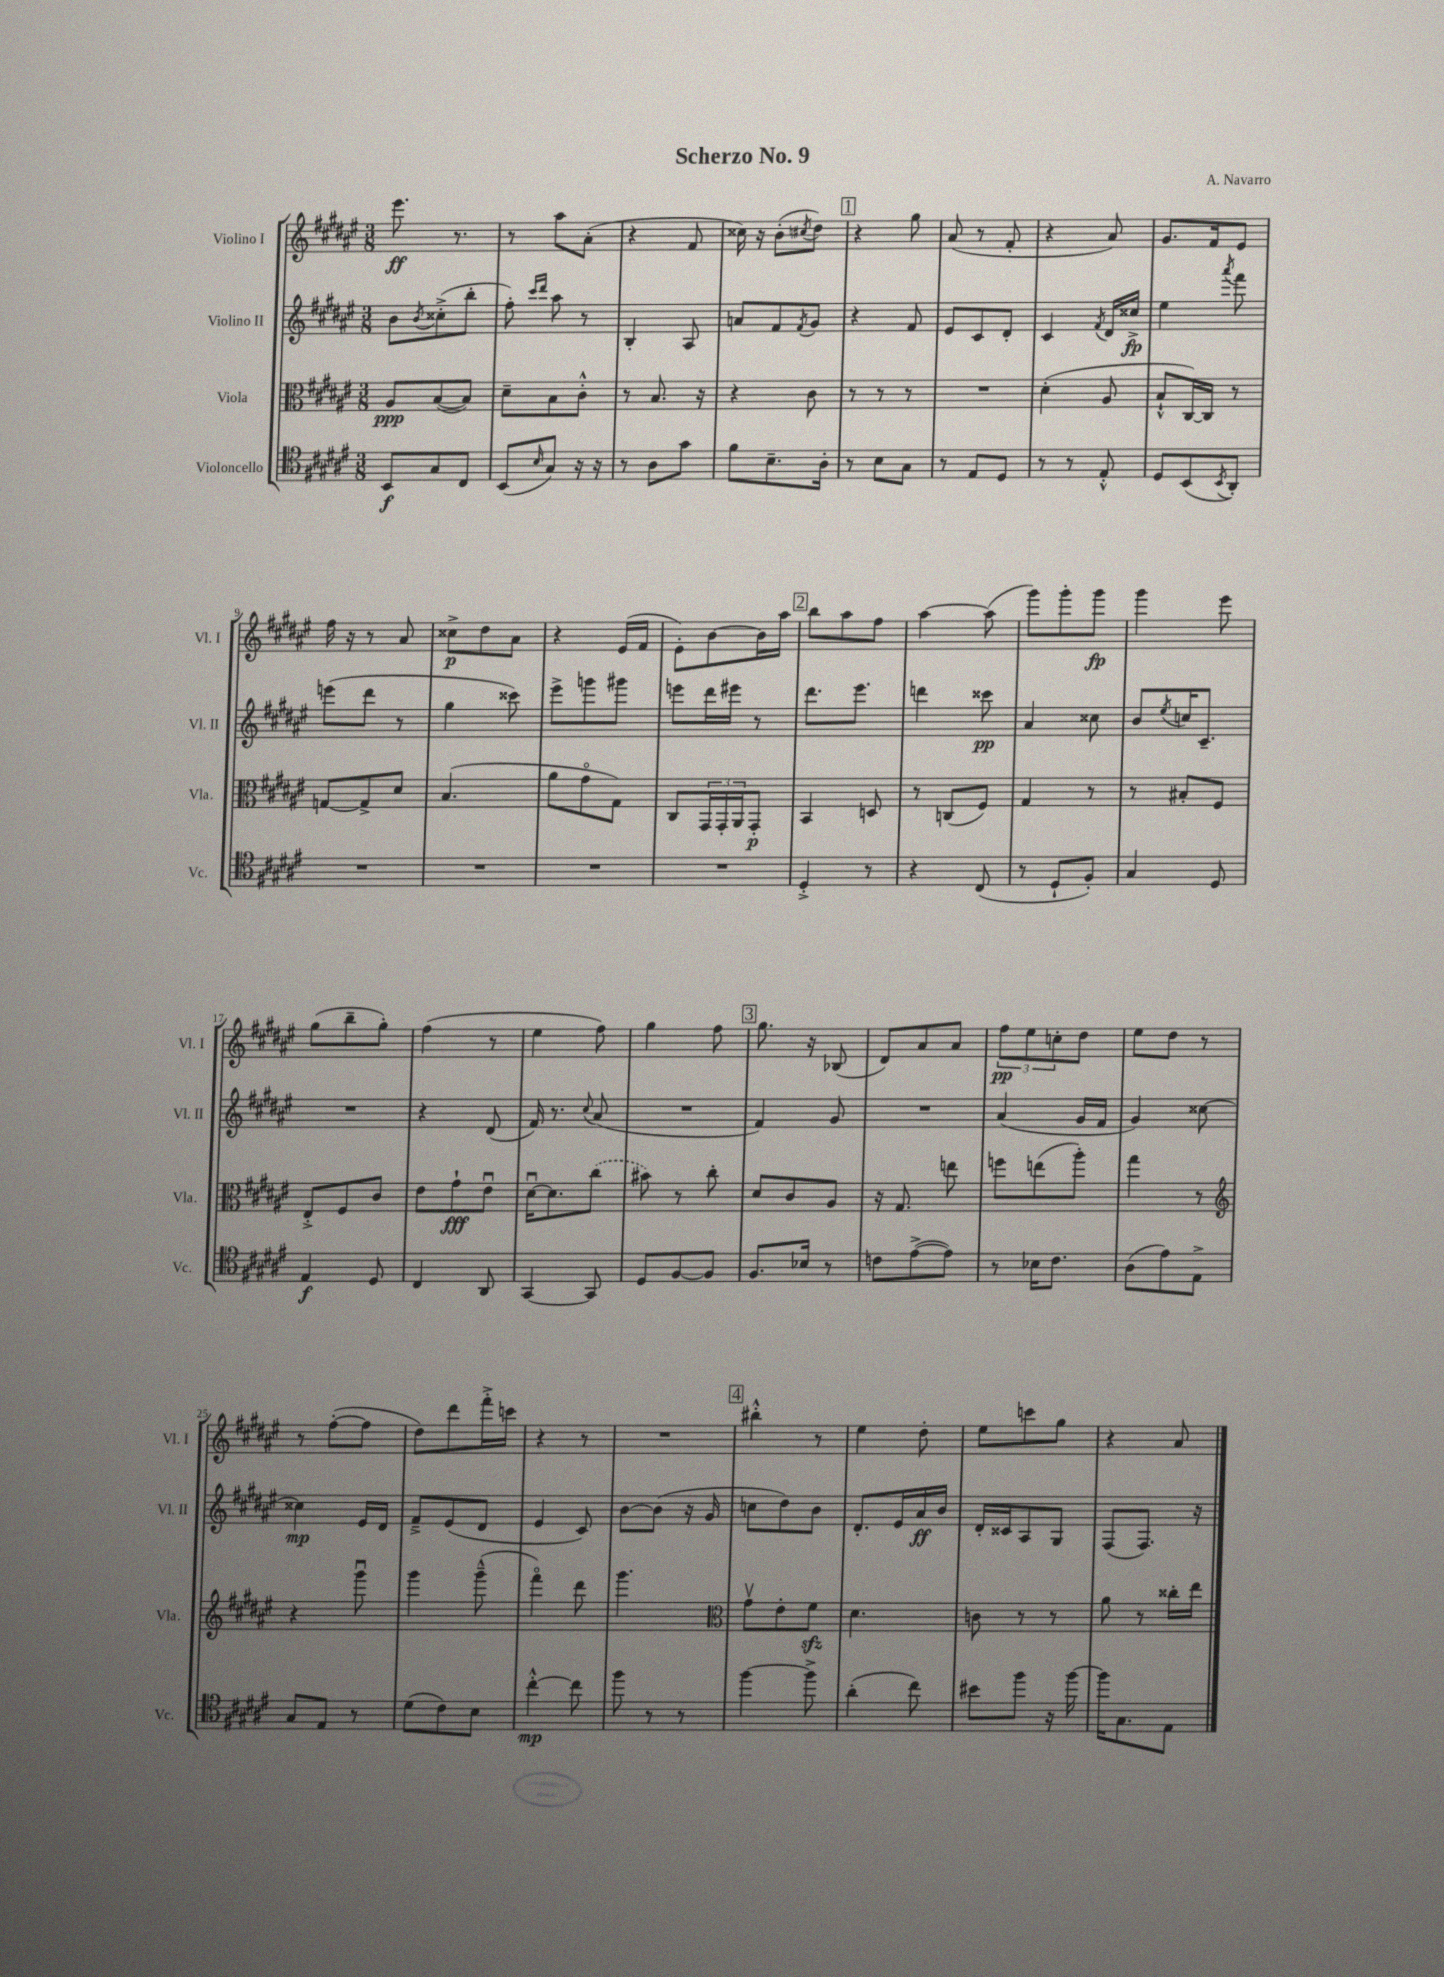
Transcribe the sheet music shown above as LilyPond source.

\header { title = "Scherzo No. 9" composer = "A. Navarro" }
<<
\new StaffGroup <<
\new Staff = "s0" \with { instrumentName = "Violino I" shortInstrumentName = "Vl. I" } {
    \clef treble \key fis \major \numericTimeSignature \time 3/8
    eis'''8.\ff r8. |
    r8 ais''8 ais'8-.( |
    r4 fis'8 |
    cisis''16) r16 b'8-.( \acciaccatura { cis''8 } dis''8) |
    \mark \markup { \box "1" } r4 gis''8 |
    ais'8( r8 fis'8-. |
    r4 ais'8) |
    gis'8. fis'16 eis'8 |
    fis''16 r16 r8 ais'8 |
    cisis''8->\p dis''8 ais'8 |
    r4 eis'16( fis'16 |
    eis'8-.) b'8~ b'16 ais''16 |
    \mark \markup { \box "2" } b''8 ais''8 fis''8 |
    ais''4~ ais''8( |
    gis'''8) gis'''8-. gis'''8\fp |
    gis'''4 eis'''8 |
    gis''8( b''8-- gis''8-.) |
    fis''4( r8 |
    eis''4 fis''8) |
    gis''4 fis''8 |
    \mark \markup { \box "3" } gis''8. r16 bes8( |
    dis'8) ais'8 ais'8 |
    \tuplet 3/2 { fis''8\pp eis''8 c''8-. } dis''8 |
    eis''8 dis''8 r8 |
    r8 fis''8~-.( fis''8 |
    dis''8) dis'''8 fis'''16-.-> c'''16 |
    r4 r8 |
    R4. |
    \mark \markup { \box "4" } bis''4-.-^ r8 |
    eis''4 dis''8-. |
    eis''8 c'''8 gis''8 |
    r4 ais'8 \bar "|." |
}
\new Staff = "s1" \with { instrumentName = "Violino II" shortInstrumentName = "Vl. II" } {
    \clef treble \key fis \major \numericTimeSignature \time 3/8
    b'8 \acciaccatura { b'8 } cisis''8-.->( b''8-. |
    fis''8-.) \grace { cis'''16 dis'''16 } ais''8 r8 |
    b4-. ais8 |
    a'8 fis'8 \acciaccatura { fis'8 } gis'8 |
    \mark \markup { \box "1" } r4 fis'8 |
    eis'8 cis'8 dis'8-. |
    cis'4 \acciaccatura { fis'8 } dis'16 cisis''16->\fp |
    eis''4 \acciaccatura { ais'''8 } fis'''8 |
    e'''8( dis'''8 r8 |
    gis''4 cisis'''8) |
    eis'''8-> g'''8 gis'''8 |
    e'''8 dis'''16 eis'''16 r8 |
    \mark \markup { \box "2" } dis'''8. eis'''8. |
    d'''4 cisis'''8\pp |
    ais'4 cisis''8 |
    b'8 \acciaccatura { eis''8 } c''16 cis'8.-- |
    R4. |
    r4 dis'8( |
    fis'16) r8. \appoggiatura { cis''8 } ais'8( |
    R4. |
    \mark \markup { \box "3" } fis'4) gis'8 |
    R4. |
    ais'4( gis'16 fis'16 |
    gis'4) cisis''8~ |
    cisis''4\mp eis'16 dis'16 |
    fis'8---> eis'8( dis'8 |
    eis'4 cis'8) |
    b'8~ b'8( r16 gis'16 |
    \mark \markup { \box "4" } c''8 dis''8) b'8 |
    dis'8.-. eis'16 ais'16\ff b'16 |
    dis'16-. cisis'16 ais8 gis8 |
    fis8( fis8.) r16 \bar "|." |
}
\new Staff = "s2" \with { instrumentName = "Viola" shortInstrumentName = "Vla." } {
    \clef alto \key fis \major \numericTimeSignature \time 3/8
    ais8\ppp b8~( b8) |
    dis'8-- b8 cis'8-.-^ |
    r8 b8. r16 |
    r4 cis'8 |
    \mark \markup { \box "1" } r8 r8 r8 |
    R4. |
    dis'4-.( ais8 |
    b8-!-^ cis16~) cis16 r8 |
    g8~ g8-> dis'8 |
    b4.( |
    ais'8 gis'8\flageolet gis8) |
    cis8 \tuplet 3/2 { gis,16 gis,16-. ais,16 } gis,8-.\p |
    \mark \markup { \box "2" } b,4 d8 |
    r8 c8( fis8) |
    gis4 r8 |
    r8 bis8-. fis8 |
    eis8-.-> fis8 cis'8 |
    eis'8 gis'8-!\fff eis'8\downbow |
    dis'16~\downbow dis'8. \once \slurDashed cis''8( |
    bis'8) r8 cis''8-. |
    \mark \markup { \box "3" } dis'8 cis'8 ais8 |
    r16 gis8. e''8 |
    f''8 e''8( ais''8-.) |
    gis''4 r8 |
    \clef treble r4 gis'''8\downbow |
    gis'''4 gis'''8---^( |
    fis'''4\flageolet) dis'''8 |
    gis'''4. |
    \mark \markup { \box "4" } \clef alto gis'8\upbow eis'8-. fis'8\sfz |
    dis'4. |
    c'8 r8 r8 |
    ais'8 r8 cisis''16-. eis''16 \bar "|." |
}
\new Staff = "s3" \with { instrumentName = "Violoncello" shortInstrumentName = "Vc." } {
    \clef tenor \key fis \major \numericTimeSignature \time 3/8
    b,8\f gis8 cis8 |
    b,8( \grace { b16 } gis8) r16 r16 |
    r8 ais8 gis'8 |
    fis'8 b8.-- ais16-. |
    \mark \markup { \box "1" } r8 b8 gis8 |
    r8 eis8 dis8 |
    r8 r8 eis8-.-^ |
    dis8 b,8( \acciaccatura { b,8 } ais,8-.) |
    R4. |
    R4. |
    R4. |
    R4. |
    \mark \markup { \box "2" } dis4-.-> r8 |
    r4 cis8( |
    r8 dis8-! fis8-.) |
    gis4 dis8 |
    eis4\f dis8 |
    cis4 ais,8 |
    gis,4~ gis,8 |
    dis8 fis8~ fis8 |
    \mark \markup { \box "3" } fis8. bes16 r8 |
    c'8 eis'8~->( eis'8) |
    r8 bes16 cis'8. |
    ais8( eis'8) eis8-> |
    gis8 eis8 r8 |
    dis'8( cis'8) b8 |
    cis''4~-.-^\mp cis''8 |
    fis''8 r8 r8 |
    \mark \markup { \box "4" } fis''4~ fis''8-> |
    ais'4-.( cis''8) |
    bis'8 fis''8 r16 fis''16~ |
    fis''16 gis8. eis8 \bar "|." |
}
>>
>>
